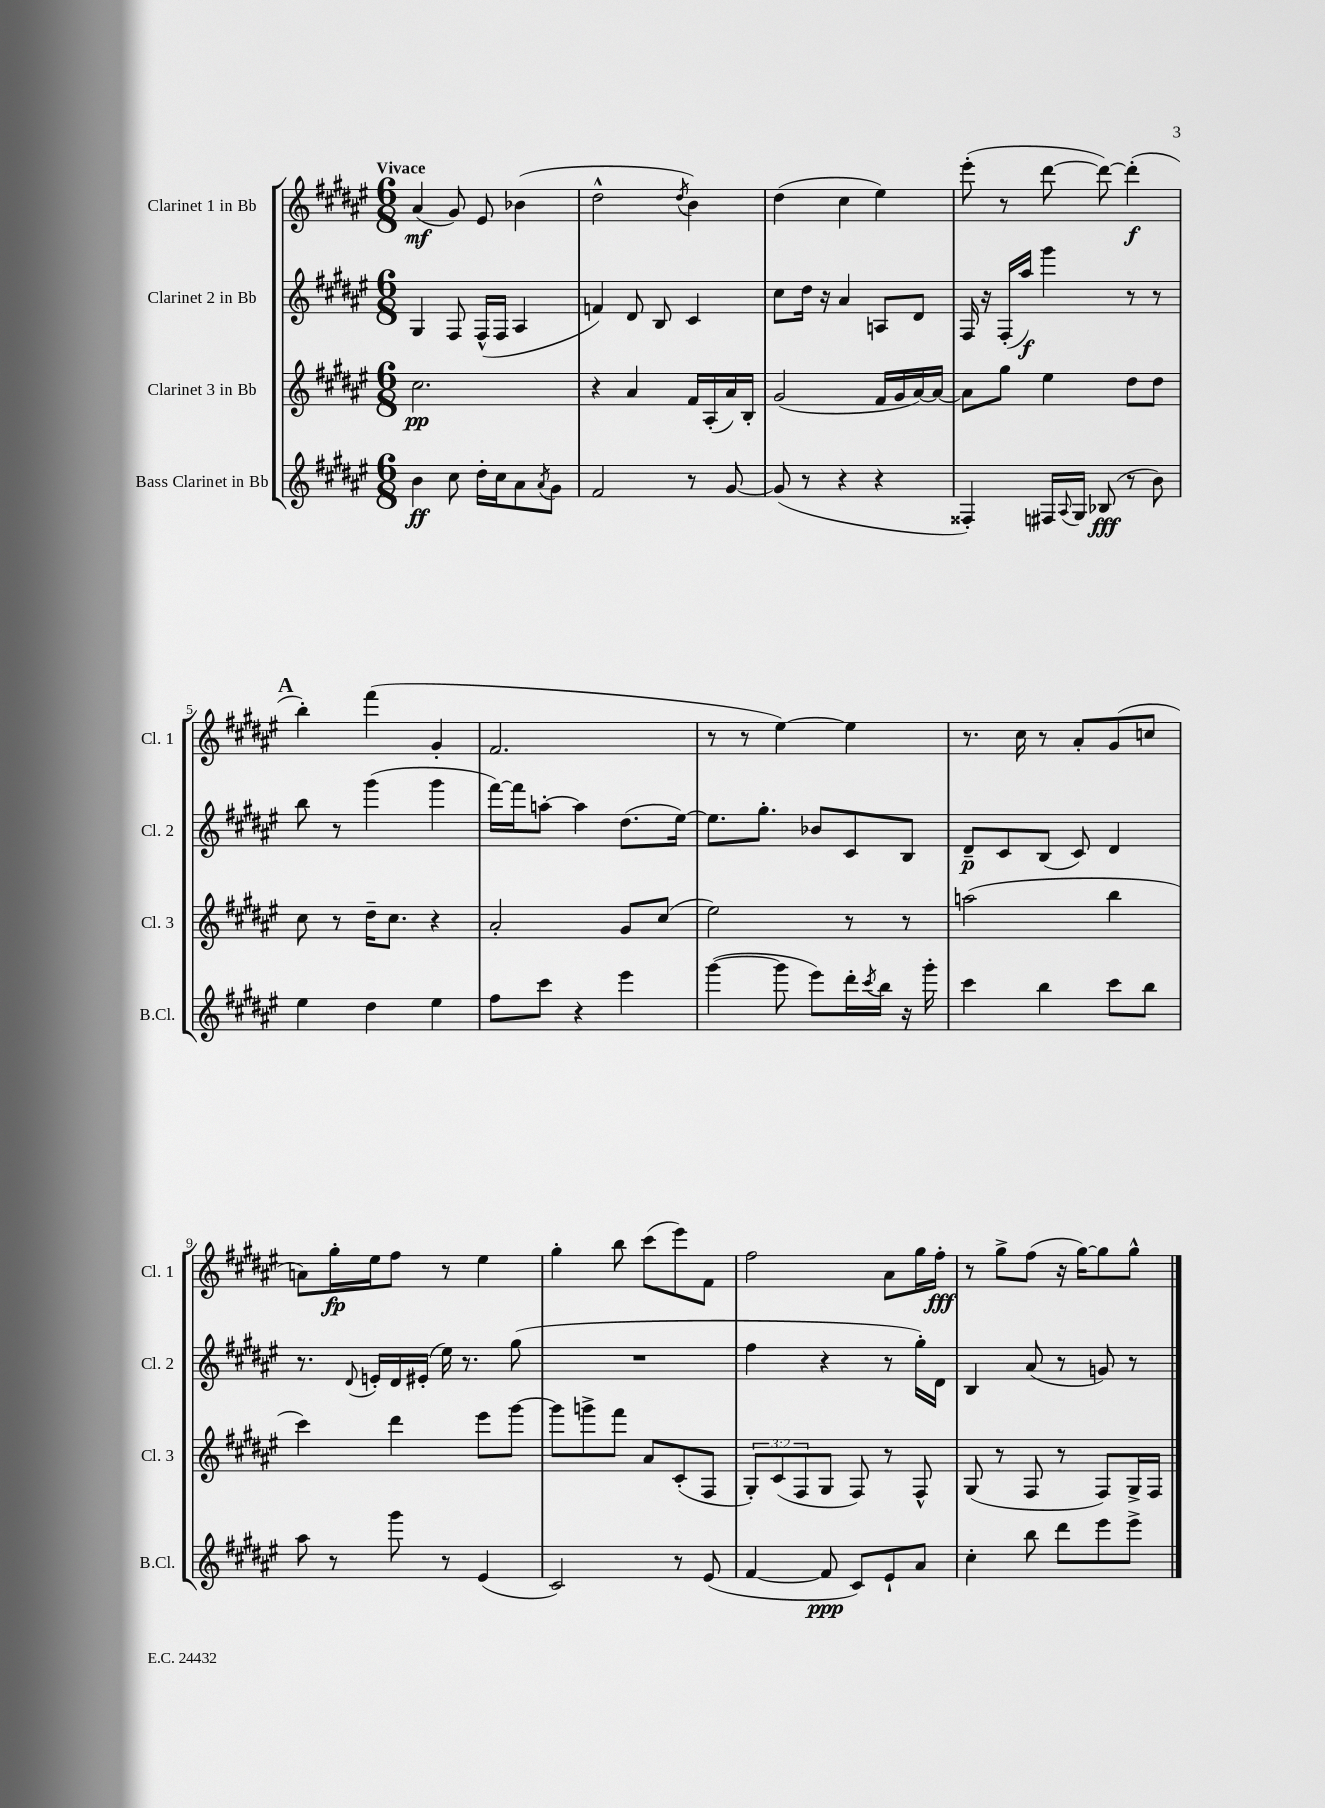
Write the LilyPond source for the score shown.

<<
\new StaffGroup <<
\new Staff = "s0" \with { instrumentName = "Clarinet 1 in Bb" shortInstrumentName = "Cl. 1" } {
    \clef treble \key fis \major \numericTimeSignature \time 6/8 \tempo "Vivace"
    ais'4\mf( gis'8) eis'8 bes'4( |
    dis''2-^ \acciaccatura { dis''8 } b'4) |
    dis''4( cis''4 eis''4) |
    eis'''8-.( r8 dis'''8~ dis'''8~) dis'''4-.\f( |
    \mark \markup { \bold "A" } b''4-.) fis'''4( gis'4-. |
    fis'2. |
    r8 r8 eis''4~) eis''4 |
    r8. cis''16 r8 ais'8-. gis'8( c''8 |
    a'8) gis''16-.\fp eis''16 fis''8 r8 eis''4 |
    gis''4-. b''8 cis'''8( eis'''8) fis'8 |
    fis''2 ais'8 gis''16 fis''16-.\fff |
    r8 gis''8-> fis''8( r16 gis''16~) gis''8 gis''8-^ \bar "|." |
}
\new Staff = "s1" \with { instrumentName = "Clarinet 2 in Bb" shortInstrumentName = "Cl. 2" } {
    \clef treble \key fis \major \numericTimeSignature \time 6/8
    gis4 fis8 fis16-^( fis16 ais4 |
    f'4) dis'8 b8 cis'4 |
    cis''8 dis''16 r16 ais'4 a8 dis'8 |
    fis16 r16 fis16-.( ais''16\f) gis'''4 r8 r8 |
    \mark \markup { \bold "A" } b''8 r8 gis'''4( gis'''4 |
    fis'''16~) fis'''16 a''8~-. a''4 dis''8.( eis''16~) |
    eis''8. gis''8.-. bes'8 cis'8 b8 |
    dis'8--\p cis'8 b8( cis'8) dis'4 |
    r8. \appoggiatura { dis'8 } e'16-. dis'16 eis'16-.( eis''16) r8. gis''8( |
    R2. |
    fis''4 r4 r8 gis''16-.) dis'16 |
    b4 ais'8( r8 g'8) r8 \bar "|." |
}
\new Staff = "s2" \with { instrumentName = "Clarinet 3 in Bb" shortInstrumentName = "Cl. 3" } {
    \clef treble \key fis \major \numericTimeSignature \time 6/8 \override Staff.TupletNumber.text = #tuplet-number::calc-fraction-text
    cis''2.\pp |
    r4 ais'4 fis'16 ais16-.( ais'16) b16-. |
    gis'2( fis'16 gis'16 ais'16~) ais'16~ |
    ais'8 gis''8 eis''4 dis''8 dis''8 |
    \mark \markup { \bold "A" } cis''8 r8 dis''16-- cis''8. r4 |
    ais'2-. gis'8 cis''8( |
    eis''2) r8 r8 |
    a''2( b''4 |
    cis'''4) dis'''4 eis'''8 gis'''8~ |
    gis'''8 g'''8-> fis'''8 ais'8 cis'8-.( fis8 |
    \tuplet 3/2 { gis8-.) cis'8( fis8 } gis8 fis8) r8 fis8-^ |
    gis8( r8 fis8 r8 fis8) gis16-> fis16 \bar "|." |
}
\new Staff = "s3" \with { instrumentName = "Bass Clarinet in Bb" shortInstrumentName = "B.Cl." } {
    \clef treble \key fis \major \numericTimeSignature \time 6/8
    b'4\ff cis''8 dis''16-. cis''16 ais'8 \acciaccatura { ais'8 } gis'8 |
    fis'2 r8 gis'8~ |
    gis'8( r8 r4 r4 |
    fisis4-.) fis16 \appoggiatura { ais8 } gis16 bes8\fff( r8 b'8) |
    \mark \markup { \bold "A" } eis''4 dis''4 eis''4 |
    fis''8 cis'''8 r4 eis'''4 |
    gis'''4~( gis'''8 eis'''8) dis'''16-. \acciaccatura { cis'''8 } b''16 r16 gis'''16-. |
    cis'''4 b''4 cis'''8 b''8 |
    ais''8 r8 gis'''8 r8 eis'4( |
    cis'2) r8 eis'8( |
    fis'4~ fis'8\ppp cis'8) eis'8-! ais'8 |
    cis''4-. b''8 dis'''8 eis'''8 eis'''8-> \bar "|." |
}
>>
>>
